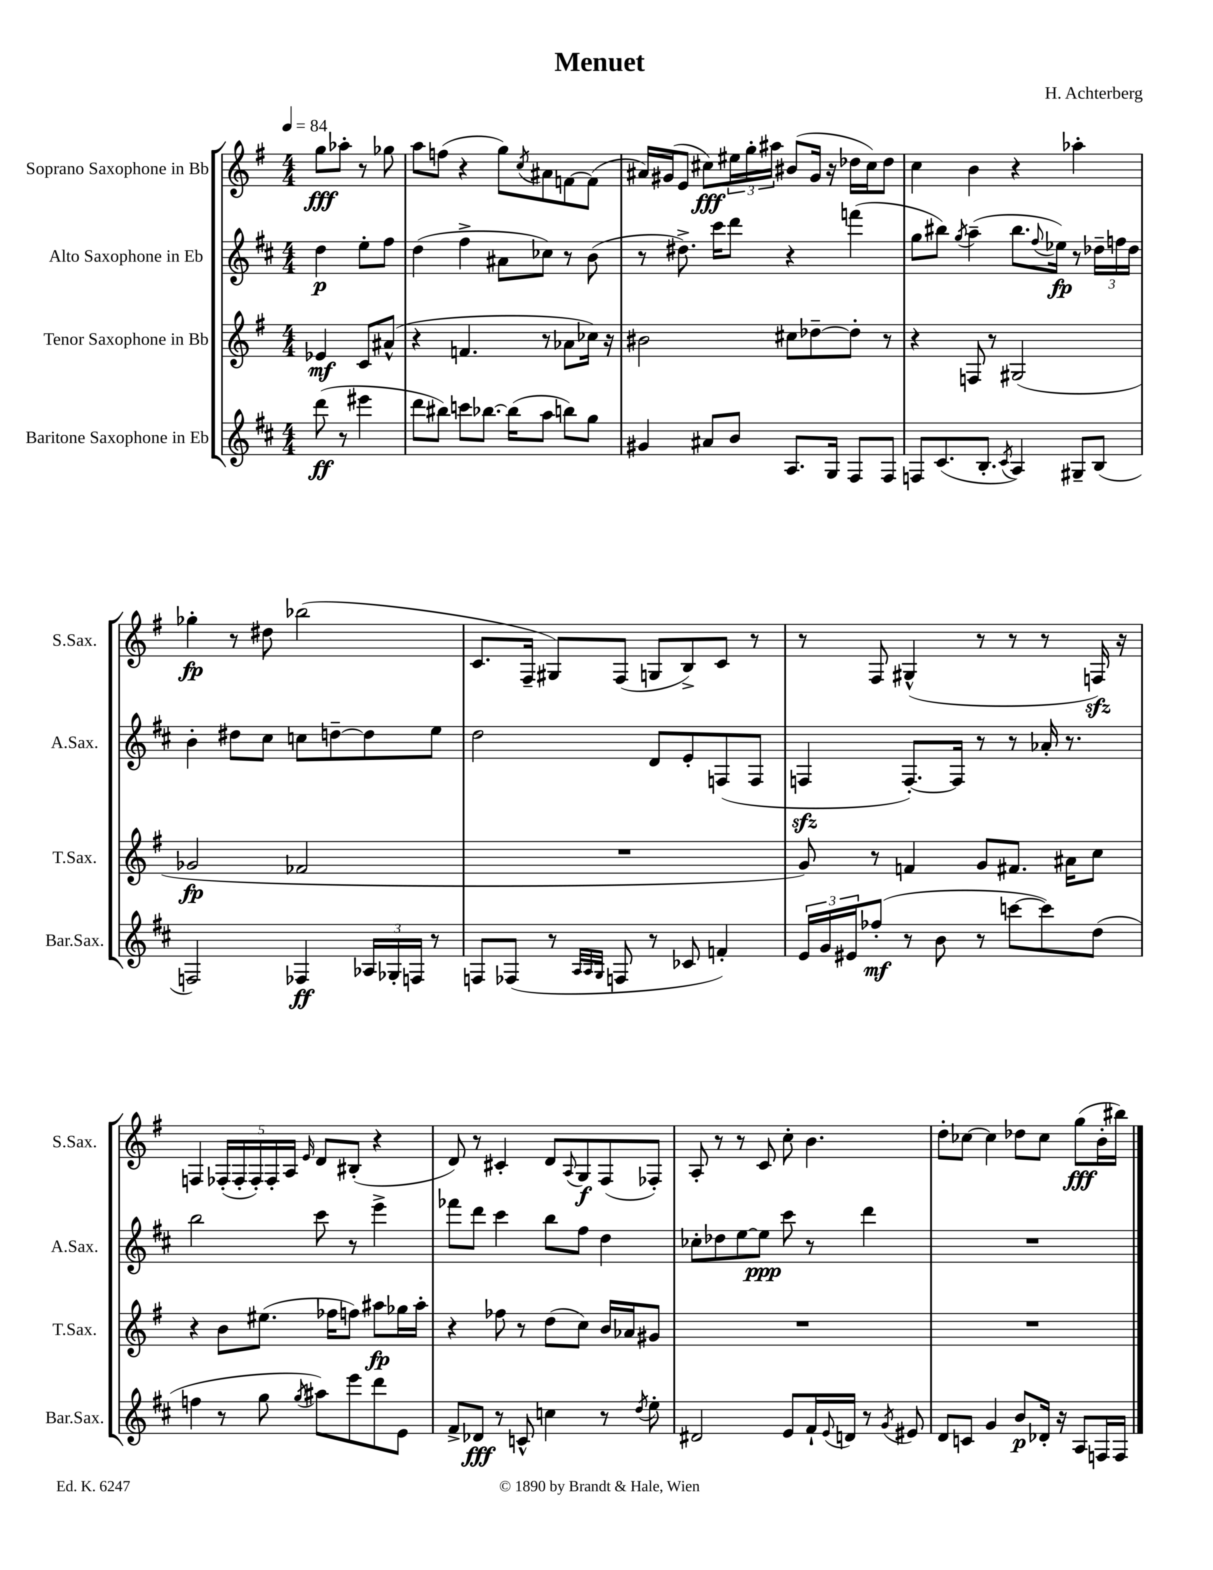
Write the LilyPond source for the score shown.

\header { title = "Menuet" composer = "H. Achterberg" }
<<
\new StaffGroup <<
\new Staff = "s0" \with { instrumentName = "Soprano Saxophone in Bb" shortInstrumentName = "S.Sax." } {
    \clef treble \key g \major \numericTimeSignature \time 4/4 \partial 2 \tempo 4 = 84
    g''8\fff aes''8-. r8 ges''8 |
    a''8 f''8( r4 g''8) \acciaccatura { c''8 } ais'8 f'8~ f'8( |
    ais'16) gis'16( e'8 cis''8\fff) \tuplet 3/2 { eis''16 g''16-. ais''16 } bis'8( gis'16 r16 des''16 cis''16) des''8 |
    c''4 b'4 r4 aes''4-. |
    ges''4-.\fp r8 dis''8 bes''2( |
    c'8. fis16-- gis8) fis8( g8 b8->) c'8 r8 |
    r8 fis8 gis4-^( r8 r8 r8 f16\sfz) r16 |
    f4 \tuplet 5/4 { fes16-.( fes16-. fes16-.) fes16-. a16 } \grace { e'16 } d'8 bis8-.( r4 |
    d'8) r8 cis'4-. d'8 \appoggiatura { a8 } g8\f fis8( fes8-.) |
    a8-. r8 r8 c'8 c''8-. b'4. |
    d''8-. ces''8~ ces''4 des''8 ces''8 g''8\fff( b'16-. bis''16) \bar "|." |
}
\new Staff = "s1" \with { instrumentName = "Alto Saxophone in Eb" shortInstrumentName = "A.Sax." } {
    \clef treble \key d \major \numericTimeSignature \time 4/4 \partial 2
    d''4\p e''8-. fis''8 |
    d''4( fis''4-> ais'8 ces''8) r8 b'8( |
    r8 dis''8.->) cis'''16 d'''8 r4 f'''4( |
    g''8 bis''8) \acciaccatura { g''8 } a''4--( bis''8. \appoggiatura { fis''8 } ees''16\fp) r8 \tuplet 3/2 { des''16-- f''16 des''16 } |
    b'4-. dis''8 cis''8 c''8 d''8~-- d''8 e''8 |
    d''2 d'8 e'8-. f8( f8 |
    f4\sfz f8.~-.) f16 r8 r8 aes'16-. r8. |
    b''2 cis'''8 r8 e'''4-> |
    fes'''8 d'''8 cis'''4 b''8 fis''8 d''4 |
    ces''8-. des''8 e''8~ e''8\ppp cis'''8 r8 d'''4 |
    R1 \bar "|." |
}
\new Staff = "s2" \with { instrumentName = "Tenor Saxophone in Bb" shortInstrumentName = "T.Sax." } {
    \clef treble \key g \major \numericTimeSignature \time 4/4 \partial 2
    ees'4\mf c'8 ais'8-^( |
    r4 f'4. r8 aes'8 ces''16) r16 |
    bis'2 cis''8 des''8~-- des''8-. r8 |
    r4 f8 r8 gis2( |
    ges'2\fp fes'2 |
    R1 |
    g'8) r8 f'4 g'8 fis'8. ais'16 c''8 |
    r4 b'8 eis''8.( fes''16 f''8) ais''8\fp ges''16 ais''16-. |
    r4 fes''8 r8 d''8( c''8) b'16 aes'16 gis'8 |
    R1 |
    R1 \bar "|." |
}
\new Staff = "s3" \with { instrumentName = "Baritone Saxophone in Eb" shortInstrumentName = "Bar.Sax." } {
    \clef treble \key d \major \numericTimeSignature \time 4/4 \partial 2
    d'''8\ff( r8 eis'''4 |
    d'''8 bis''8) c'''8 bes''8.~ bes''16( a''8 b''8) g''8 |
    gis'4 ais'8 b'8 a8. g16 fis8 fis8 |
    f8 cis'8.( b8.-. \acciaccatura { cis'8 } a4) gis8-- b8( |
    f2) fes4\ff \tuplet 3/2 { aes16 ges16-. f16 } r8 |
    f8 fes8( r8 \grace { a32 a32 g32 } f8 r8 ces'8 f'4-.) |
    \tuplet 3/2 { e'16 g'16 eis'16 } fes''8-.\mf( r8 b'8 r8 c'''8~ c'''8) d''8( |
    f''4 r8 g''8 \acciaccatura { g''8 } ais''8) e'''8 d'''8 e'8 |
    fis'8-> des'8\fff r8 c'8-^ c''4 r8 \acciaccatura { d''8 } e''8-. |
    dis'2 e'8 fis'16-! \appoggiatura { e'8 } d'16 r8 \acciaccatura { g'8 } eis'8 |
    d'8 c'8 g'4 b'8\p des'16-. r16 a8 f16 f16 \bar "|." |
}
>>
>>
\layout { \context { \Score \remove "Bar_number_engraver" } }
